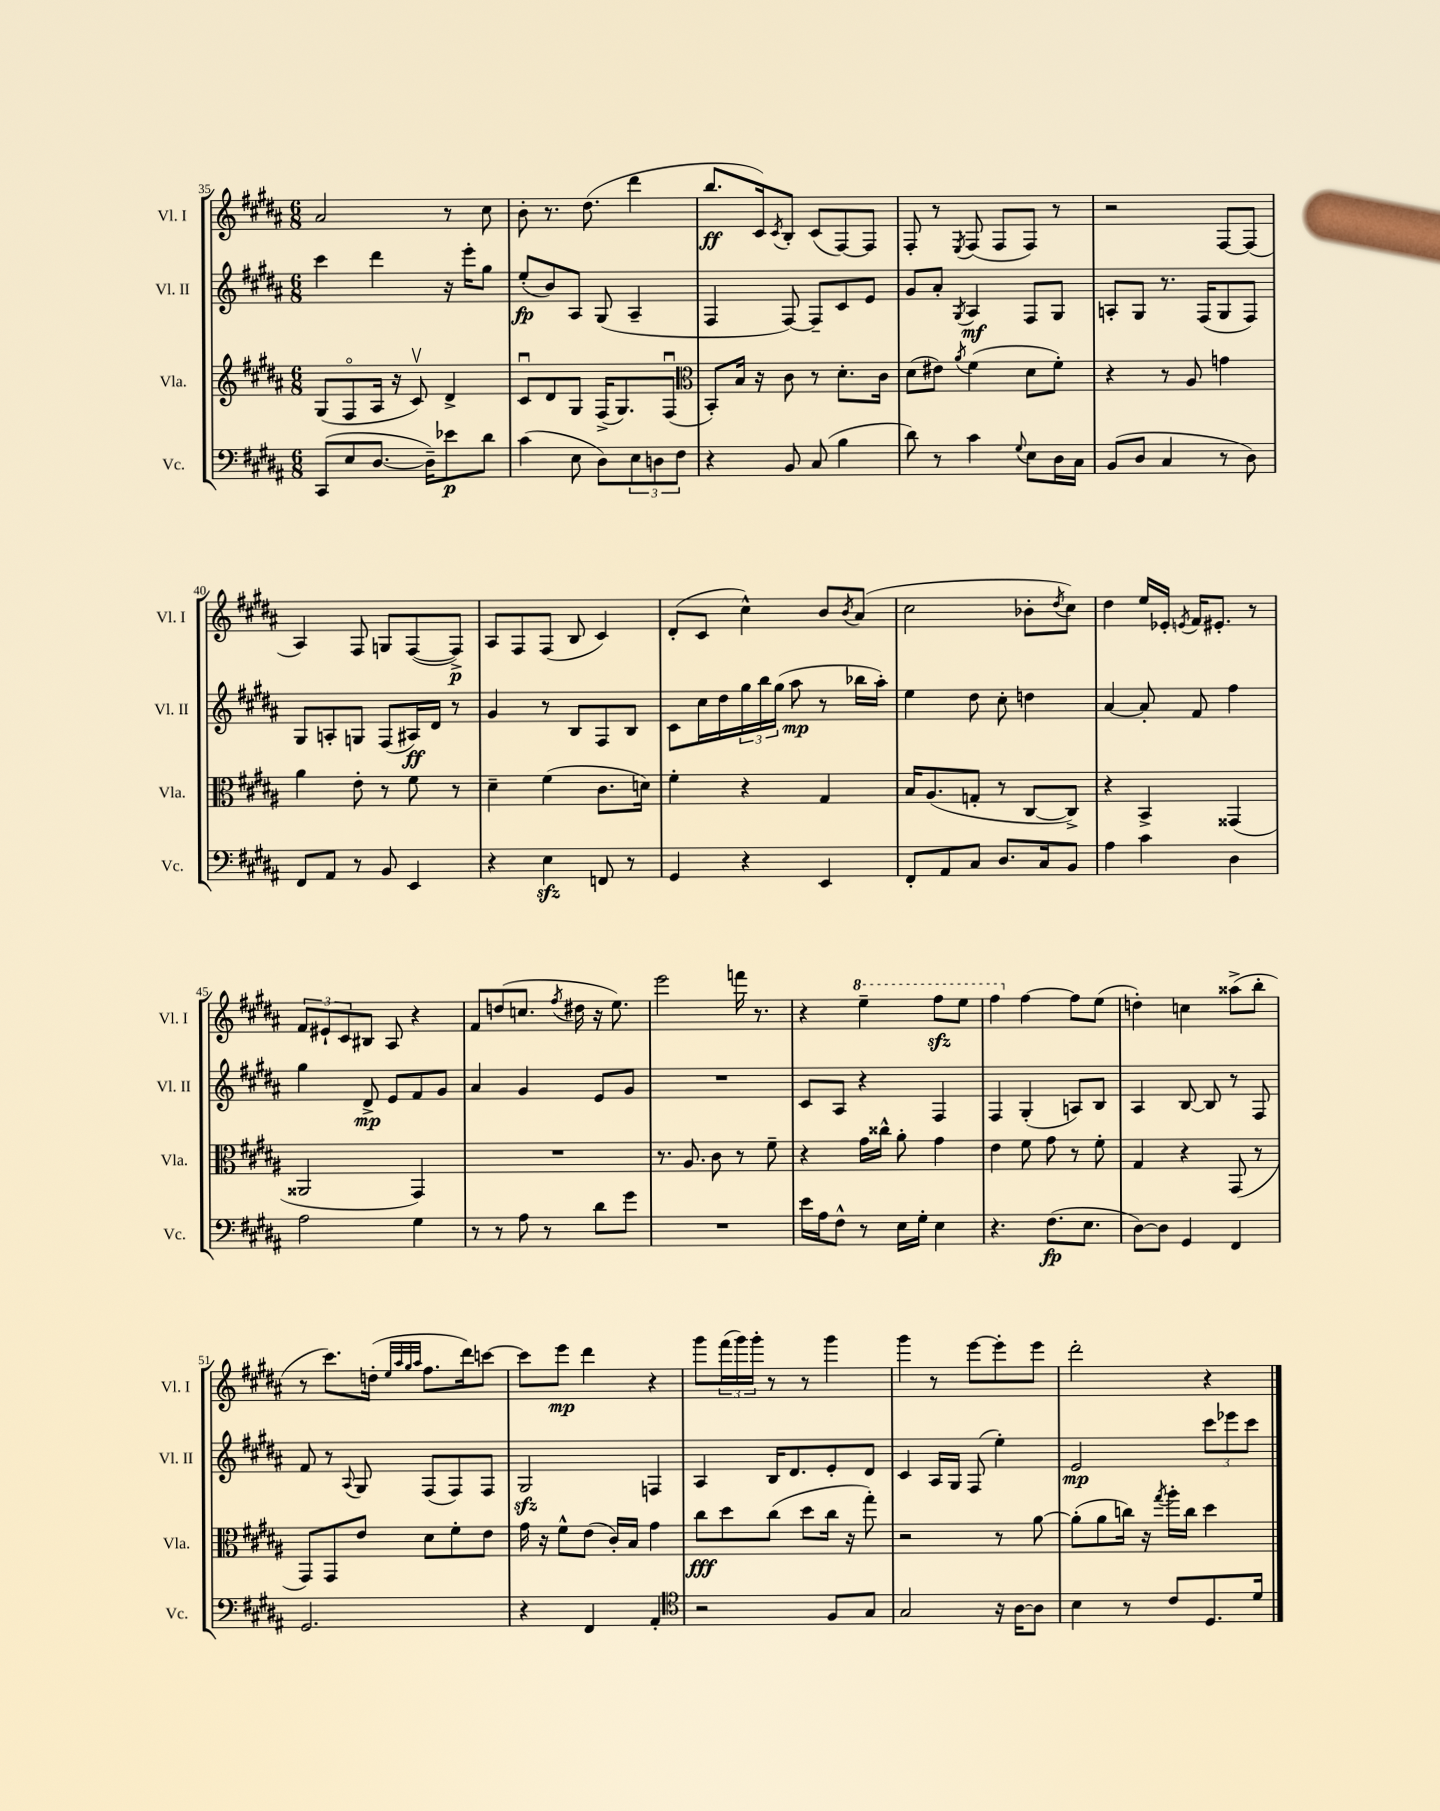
<<
\new StaffGroup <<
\new Staff = "s0" \with { instrumentName = "Vl. I" shortInstrumentName = "Vl. I" } {
    \clef treble \key b \major \numericTimeSignature \time 6/8
    ais'2 r8 cis''8 |
    b'8-. r8. dis''8.( dis'''4 |
    b''8.\ff cis'16) \acciaccatura { cis'8 } b8-. cis'8( fis8~) fis8 |
    fis8-. r8 \acciaccatura { e8 } fis8( fis8 fis8) r8 |
    r2 fis8~ fis8( |
    ais4) fis8 g8 fis8~( fis8->\p) |
    ais8 fis8 fis8( b8 cis'4) |
    dis'8-.( cis'8 cis''4-^) b'8 \acciaccatura { b'8 } ais'8( |
    cis''2 bes'8-. \acciaccatura { dis''8 } cis''8) |
    dis''4 e''16 ees'16-. \acciaccatura { e'8 } fis'16 eis'8.-. r8 |
    \tuplet 3/2 { fis'8 eis'8-! cis'8 } bis8 ais8 r4 |
    fis'8 d''8( c''8. \acciaccatura { fis''8 } dis''16 r16 e''8.) |
    e'''2 f'''16 r8. |
    r4 \ottava #1 e'''4-- fis'''8\sfz e'''8 |
    fis'''4 \ottava #0 fis''4~ fis''8 e''8( |
    d''4-.) c''4 aisis''8->( b''8-. |
    r8 cis'''8.) d''16-.( \grace { e''32 ais''32 gis''32 ais''32 } fis''8. dis'''16) c'''8~ |
    c'''8 e'''8\mp dis'''4 r4 |
    gis'''8 \tuplet 3/2 { fis'''16( gis'''16) gis'''16-. } r8 r8 gis'''4 |
    gis'''4 r8 e'''8~ e'''8-. e'''8 |
    dis'''2-. r4 \bar "|." |
}
\new Staff = "s1" \with { instrumentName = "Vl. II" shortInstrumentName = "Vl. II" } {
    \clef treble \key b \major \numericTimeSignature \time 6/8
    cis'''4 dis'''4 r16 e'''16-. gis''8 |
    e''8-.\fp( b'8) ais8 gis8( ais4-- |
    fis4 fis8~) fis8-- cis'8 e'8 |
    gis'8 ais'8-. \acciaccatura { gis8 } ais4\mf fis8 gis8 |
    a8-. gis8 r8. fis16( gis8 fis8) |
    gis8 a8-. g8 fis8( ais16\ff) dis'16 r8 |
    gis'4 r8 b8 fis8 b8 |
    cis'8 cis''16 dis''16 \tuplet 3/2 { gis''16 b''16 gis''16( } ais''8\mp r8 bes''16 ais''16-.) |
    e''4 dis''8 cis''8-. d''4 |
    ais'4~ ais'8-. fis'8 fis''4 |
    gis''4 dis'8->\mp e'8 fis'8 gis'8 |
    ais'4 gis'4 e'8 gis'8 |
    R2. |
    cis'8 ais8 r4 fis4 |
    fis4 gis4-.( a8) b8 |
    ais4 b8~ b8 r8 fis8 |
    fis'8 r8 \appoggiatura { ais8 } gis8 fis8( fis8) fis8 |
    gis2\sfz f4 |
    ais4 b16 dis'8. e'8-. dis'8 |
    cis'4 ais16 gis16 fis8( e''4-.) |
    e'2\mp \tuplet 3/2 { cis'''8 ees'''8 cis'''8 } \bar "|." |
}
\new Staff = "s2" \with { instrumentName = "Vla." shortInstrumentName = "Vla." } {
    \clef treble \key b \major \numericTimeSignature \time 6/8
    gis8( fis8\flageolet ais16 r16 cis'8\upbow) dis'4-> |
    cis'8\downbow dis'8 gis8 fis16->( gis8.) fis8\downbow( |
    \clef alto b,8-.) b16 r16 cis'8 r8 dis'8.-. cis'16 |
    dis'8( eis'8) \acciaccatura { ais'8 } fis'4( dis'8 fis'8-.) |
    r4 r8 ais8 g'4 |
    ais'4 e'8-. r8 fis'8 r8 |
    dis'4-- fis'4( cis'8. d'16) |
    fis'4-. r4 gis4 |
    b16 ais8.( g8-. r8 cis8~ cis8->) |
    r4 b,4-> gisis,4( |
    aisis,2 gis,4) |
    R2. |
    r8. ais8. cis'8 r8 fis'8-- |
    r4 gis'16 cisis''16-^ ais'8-. gis'4 |
    e'4 fis'8 gis'8 r8 fis'8-. |
    gis4 r4 gis,8( r8 |
    gis,8) gis,8 e'8 dis'8 fis'8-. e'8 |
    gis'16 r16 fis'8-^ e'8( cis'16-.) b16 gis'4 |
    cis''8\fff dis''8 cis''8( dis''8 cis''16 r16 gis''8-.) |
    r2 r8 ais'8~ |
    ais'8-.( ais'8 c''16) r16 \acciaccatura { gis''8 } ais''16-. c''16 dis''4 \bar "|." |
}
\new Staff = "s3" \with { instrumentName = "Vc." shortInstrumentName = "Vc." } {
    \clef bass \key b \major \numericTimeSignature \time 6/8
    cis,8( e8 dis8.~ dis16--) ees'8\p dis'8 |
    cis'4( e8 dis8) \tuplet 3/2 { e8 d8 fis8 } |
    r4 b,8 cis8( b4 |
    dis'8) r8 cis'4 \appoggiatura { gis8 } e8 dis16 cis16 |
    b,8( dis8 cis4 r8 dis8) |
    fis,8 ais,8 r8 b,8 e,4 |
    r4 e4\sfz f,8 r8 |
    gis,4 r4 e,4 |
    fis,8-. ais,8 cis8 dis8. cis16 b,8 |
    ais4 cis'4 dis4 |
    ais2 gis4 |
    r8 r8 ais8 r8 dis'8 gis'8 |
    R2. |
    e'16 ais16 fis8-^ r8 e16 gis16-. e4 |
    r4. fis8.\fp( e8. |
    dis8~) dis8 gis,4 fis,4 |
    gis,2. |
    r4 fis,4 ais,4-. |
    \clef tenor r2 fis8 gis8 |
    gis2 r16 ais16~ ais8 |
    b4 r8 cis'8 dis8. dis'16 \bar "|." |
}
>>
>>
\layout { \context { \Score currentBarNumber = #35 } }
